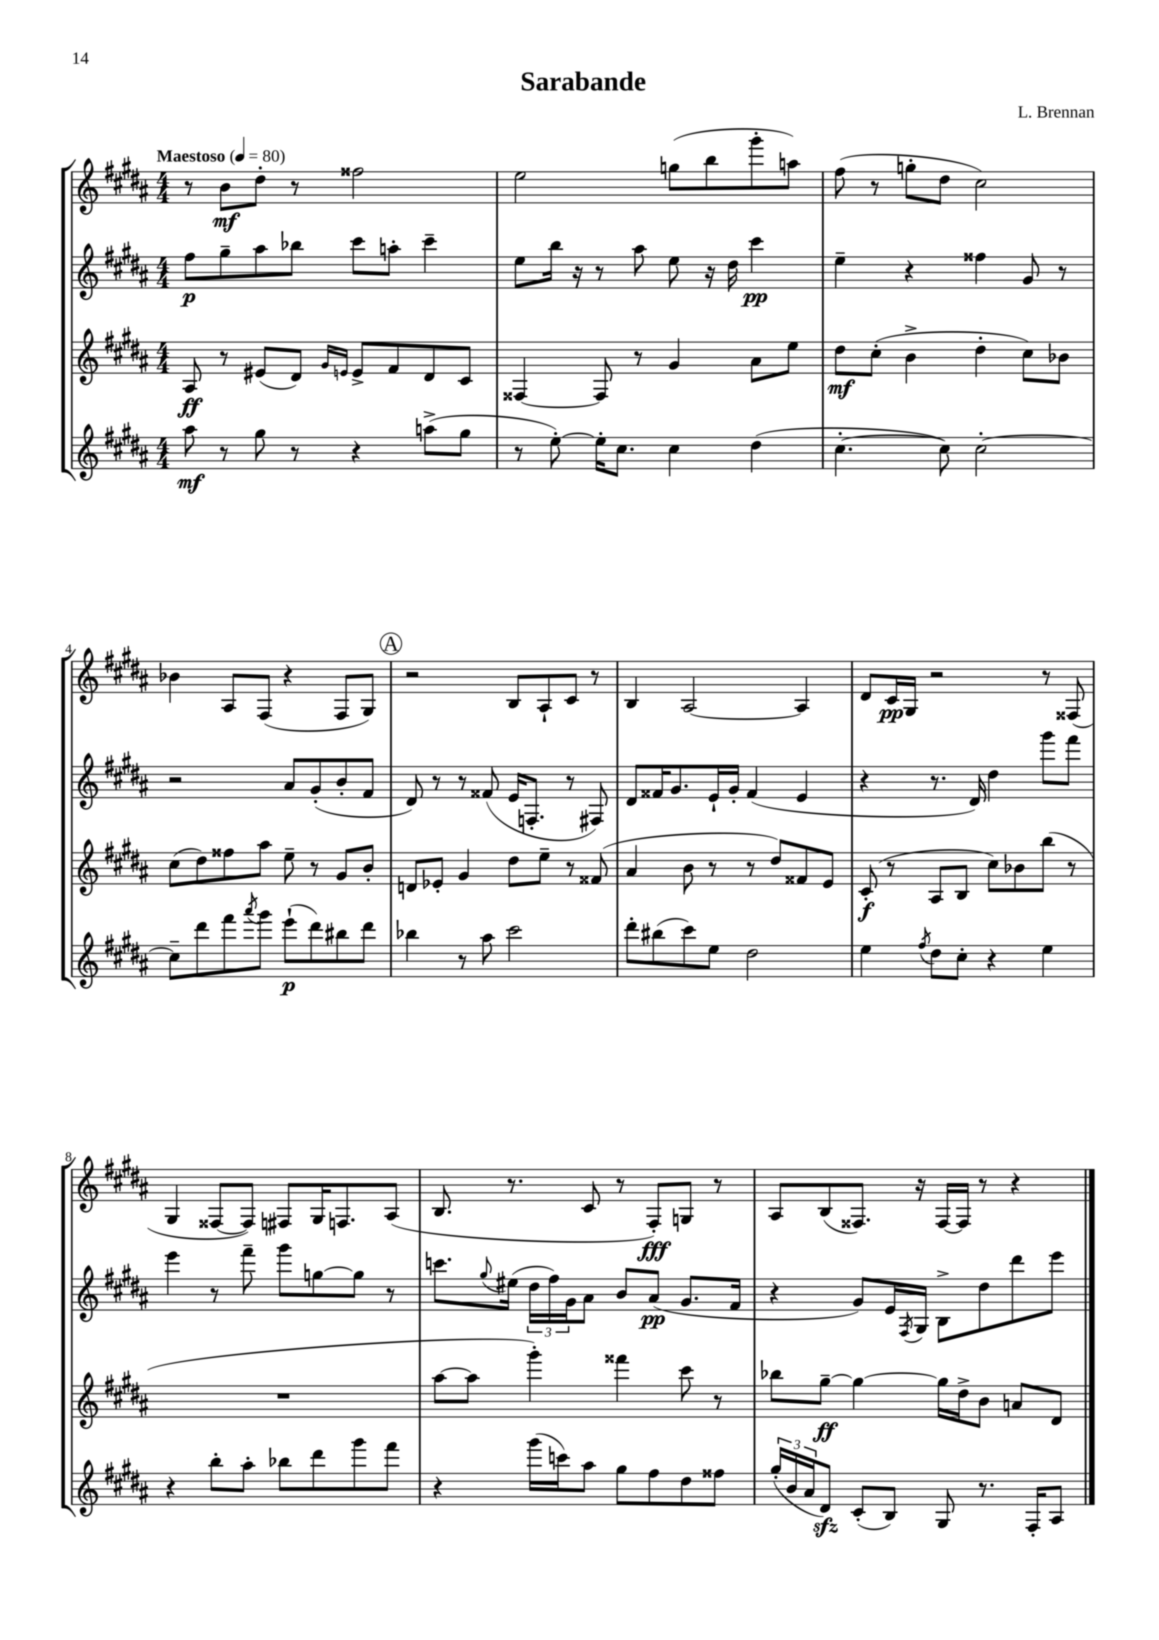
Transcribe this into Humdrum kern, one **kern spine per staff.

**kern	**kern	**kern	**kern
*staff4	*staff3	*staff2	*staff1
*clefG2	*clefG2	*clefG2	*clefG2
*k[f#c#g#d#a#]	*k[f#c#g#d#a#]	*k[f#c#g#d#a#]	*k[f#c#g#d#a#]
*M4/4	*M4/4	*M4/4	*M4/4
*MM80	*MM80	*MM80	*MM80
8aa#\	8A#/	8ff#\L	8r
8r	8r	8gg#~\	8b\L
8gg#\	(8e#/L	8aa#\	8dd#'\J
8r	8d#/J)	8bb-\J	8r
.	16qqg#/LL	.	.
.	16qqe/JJ	.	.
4r	8e^/L	8ccc#\L	2ff##\
.	8f#/	8aa'\J	.
(8aa^\L	8d#/	4ccc#~\	.
8gg#\J	8c#/J	.	.
=	=	=	=
8r	[4F##/	8ee\L	2ee\
[8ee'\)	.	16bb\Jk	.
.	.	16r	.
16ee'\]LK	8F##/]	8r	.
8.cc#\J	.	.	.
.	8r	8aa#\	.
4cc#\	4g#/	8ee\	(8gg\L
.	.	16r	8bb\
.	.	16dd#\	.
(4dd#\	8a#\L	4ccc#\	8ggg#'\
.	8ee\J	.	8aa\J)
=	=	=	=
[4.cc#'\	8dd#\L	4ee~\	(8ff#\
.	(8cc#'\J	.	8r
.	4b^\	4r	8gg'\L
8cc#\])	.	.	8dd#\J
[2cc#'\	4dd#'\	4ff##\	2cc#\)
.	8cc#\L)	8g#/	.
.	8b-\J	8r	.
=	=	=	=
8cc#~\]L	(8cc#\L	2r	4b-\
8ddd#\	8dd#\)	.	.
8fff#\	8ff##\	.	8A#/L
8qaaa#/	.	.	.
8ggg#\J	8aa#\J	.	(8F#/J
(8eee`\L	8ee~\	8a#/L	4r
8ddd#\)	8r	(8g#'/	.
8bb#\	8g#/L	8b'/	8F#/L
8ddd#\J	8b'/J	8f#/J	8G#/J)
=	=	=	=
4bb-\	8d/L	8d#/)	2r
.	8e-'/J	8r	.
8r	4g#/	8r	.
8aa#\	.	(8f##/	.
2ccc#\	8dd#\L	16e/LK	8B/L
.	.	8.F'/J	.
.	8ee~\J	.	8A#`/
.	8r	8r	8c#/J
.	(8f##/	8F#/)	8r
=	=	=	=
8ddd#'\L	4a#/	8d#/L	4B/
(8bb#\	.	16f##/K	.
.	.	8.g#/	.
8ccc#\)	8b\	.	[2A#/
8ee\J	8r	16e`/L	.
.	.	16g#'/JJ	.
2dd#\	8r	(4f##/	.
.	8dd#/L)	.	.
.	8f##/	4e/	4A#/]
.	8e/J	.	.
=	=	=	=
4ee\	(8c#'/	4r	8d#/L
.	8r	.	16c#/L
.	.	.	16G#/JJ
8qff#/	.	.	.
8dd#\L	8A#/L	8.r	2r
8cc#'\J	8B/J	.	.
.	.	16d#/)	.
4r	8cc#\L)	4dd#\	.
.	8b-\	.	.
4ee\	(8bb\J	8ggg#\L	8r
.	8r	8fff#\J	(8F##/
=	=	=	=
4r	1r	4eee\	4G#/
8bb'\L	.	8r	[8F##/L
8aa#'\J	.	8fff#~\	8F##/]J)
8bb-\L	.	8ggg#\L	8F#/L
8ddd#\	.	[8gg\	16G#/K
.	.	.	8.F/
8ggg#\	.	8gg\]J	.
8fff#\J	.	8r	(8A#/J
=	=	=	=
4r	[8aa#\L	8.ccc\L	8.B/
.	8aa#\]J	.	.
.	.	8qqgg#/	.
.	.	(16ee#\Jk	8.r
(16ggg#\LL	4ggg#'\)	24dd#\LL	.
.	.	24ff#\)	.
16ccc\J)	.	.	.
.	.	24g#\J	.
8aa#\J	.	8a#\J	8c#/
8gg#\L	4fff##\	8b/L	8r
8ff#\	.	(8a#/J	8F#'/L)
8dd#\	8ccc#\	8.g#/L	8G/J
8ff##\J	8r	.	8r
.	.	16f#/Jk	.
=	=	=	=
(24gg#'/LL	8bb-\L	4r	8A#/L
24b/	.	.	.
24a#/J	.	.	.
8d#/J)	[8gg#~\J	.	(8B/
(8c#'/L	4gg#\_	8g#/L)	8.F##/J)
8B/J)	.	16e/L	.
.	.	8qF#/	.
.	.	16G#/JJ	16r
8G#/	16gg#\]LL	8B^\L	[16F##/LL
.	16dd#^\J	.	16F##/]JJ
8.r	8b\J	8dd#\	8r
.	8a/L	8ddd#\	4r
16F#'/LK	.	.	.
8A#/J	8d#/J	8eee\J	.
==	==	==	==
*-	*-	*-	*-
